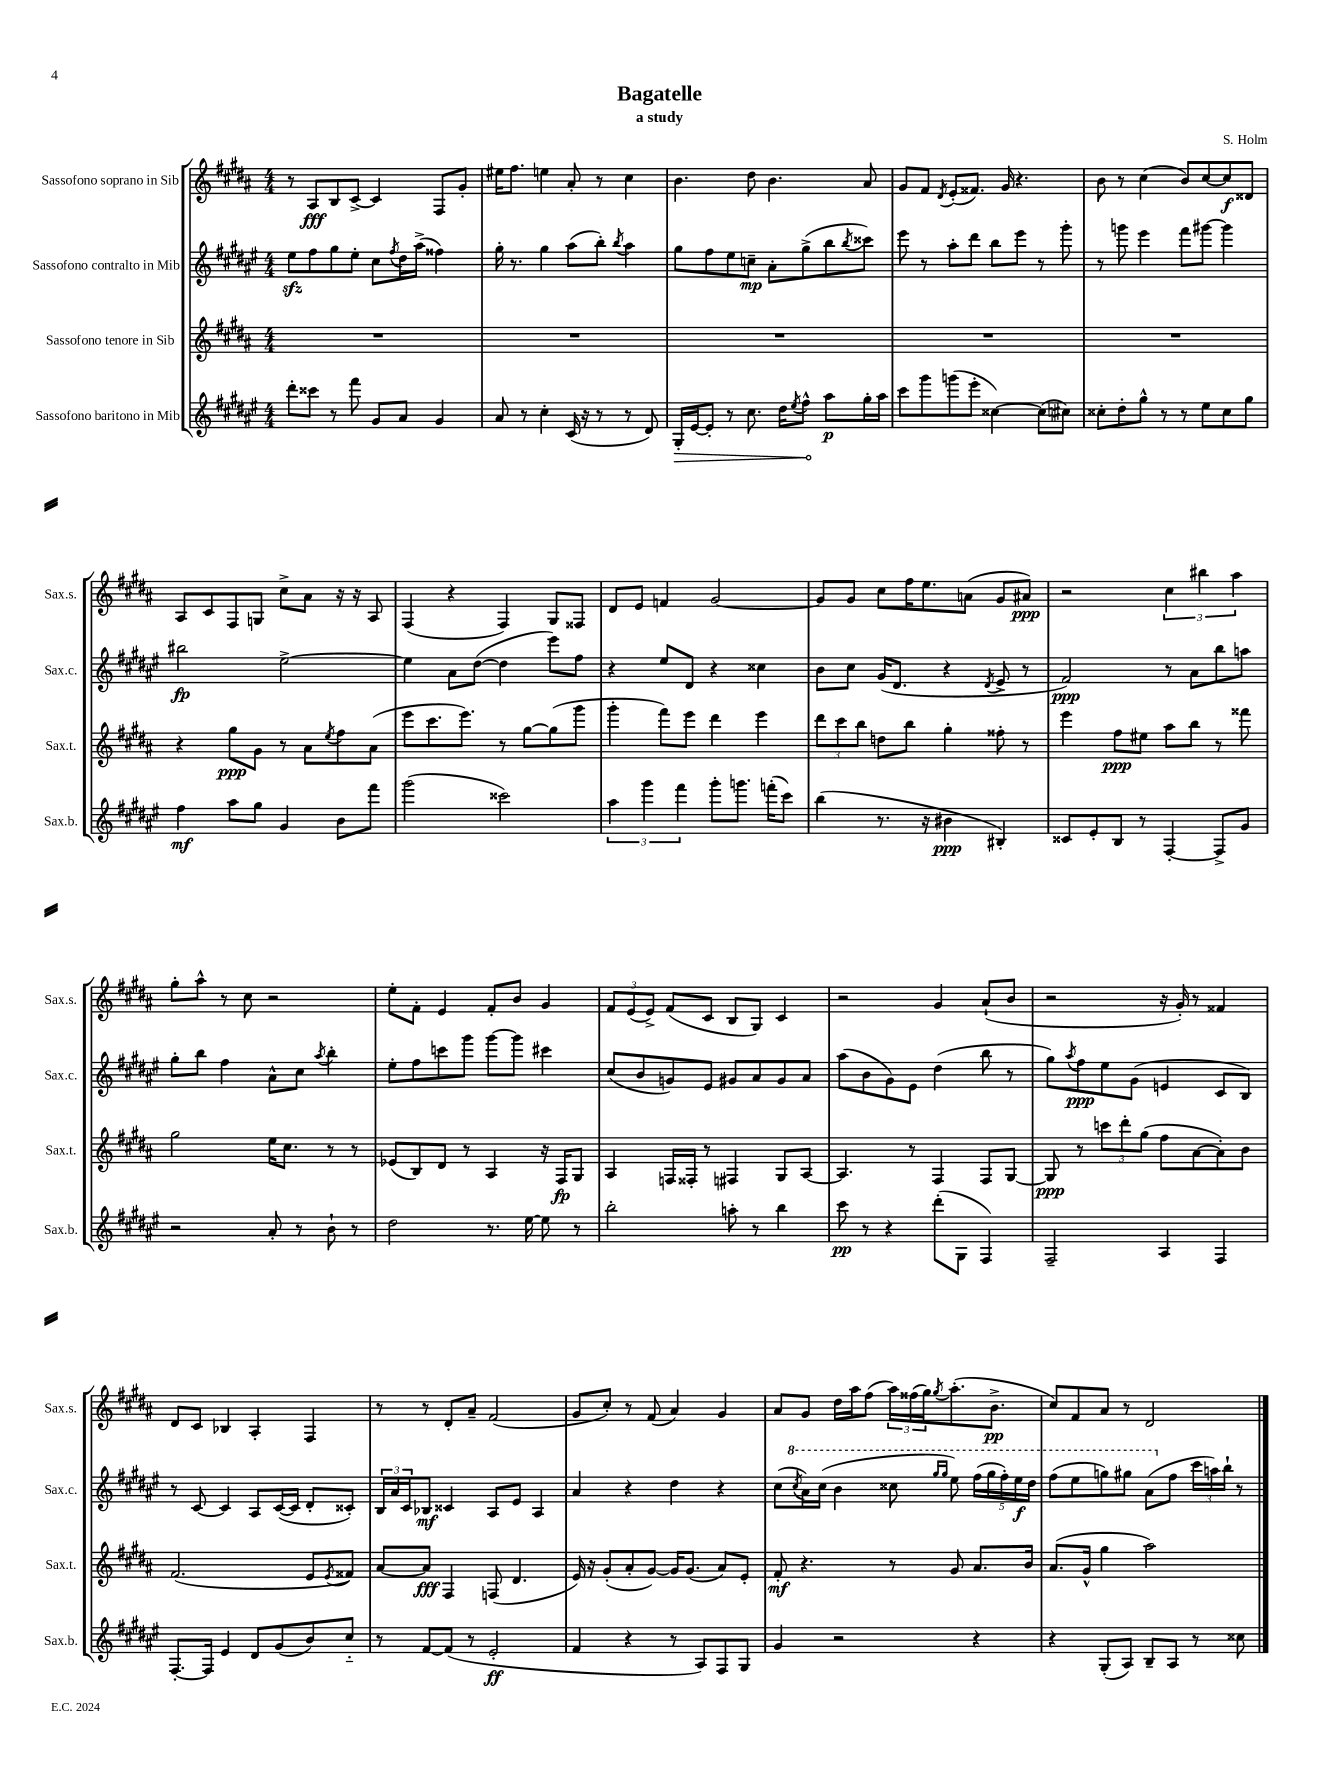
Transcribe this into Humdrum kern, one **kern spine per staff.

**kern	**kern	**kern	**kern
*staff4	*staff3	*staff2	*staff1
*clefG2	*clefG2	*clefG2	*clefG2
*k[f#c#g#d#a#e#]	*k[f#c#g#d#a#]	*k[f#c#g#d#a#e#]	*k[f#c#g#d#a#]
*M4/4	*M4/4	*M4/4	*M4/4
8ddd#'	1r	8ee#	8r
8ccc##	.	8ff#	8A#
8r	.	8gg#	8B
8fff#	.	8ee#'	[8c#^
8g#	.	8cc#	4c#]
.	.	8qff#	.
8a#	.	16dd#	.
.	.	(16aa#^	.
4g#	.	4ff##)	8F#
.	.	.	8g#'
=	=	=	=
8a#	1r	16gg#'	16ee#
.	.	8.r	8.ff#
8r	.	.	.
4cc#'	.	4gg#	4ee
(16c#	.	(8aa#	8a#'
16r	.	.	.
8r	.	8bb')	8r
.	.	8qbb	.
8r	.	4aa#	4cc#
8d#)	.	.	.
=	=	=	=
16G#'	1r	8gg#	4.b
[16e#	.	.	.
8e#']	.	8ff#	.
8r	.	8ee#	.
8.cc#	.	8cc~	8dd#
.	.	8a#'	4.b
16dd#	.	.	.
8qee#	.	.	.
8ff#^^	.	(8gg#^	.
8aa#	.	8bb	.
.	.	8qbb	.
16gg#'	.	8ccc##)	8a#
16aa#	.	.	.
=	=	=	=
8ccc#	1r	8eee#	8g#
8ggg#	.	8r	8f#
.	.	.	8qd#
(8ggg	.	8aa#'	(8e'
8eee#'	.	8ddd#	8.f##)
[4cc##)	.	8bb	.
.	.	.	16g#
.	.	8eee#	4.r
(8cc##]	.	8r	.
8cc#)	.	8ggg#'	.
=	=	=	=
8cc##'	1r	8r	8b
8dd#'	.	8ggg	8r
8gg#^^	.	4eee#	(4cc#
8r	.	.	.
8r	.	8fff#	8b)
8ee#	.	[8ggg#	[8cc#
8cc##	.	4ggg#]	8cc#]
8gg#	.	.	8d##
=	=	=	=
4ff#	4r	2bb#	8A#
.	.	.	8c#
8aa#	8gg#	.	8F#
8gg#	8g#	.	8G
4g#	8r	[2ee#^	8cc#^
.	8a#	.	8a#
.	8qee	.	.
8b	8ff#	.	16r
.	.	.	16r
8fff#	(8a#	.	8A#
=	=	=	=
(2ggg#	8eee	4ee#]	(4F#
.	8.ccc#	.	.
.	.	8a#	4r
.	8.eee)	.	.
.	.	([8dd#	.
2ccc##)	8r	4dd#]	4F#)
.	[8gg#	.	.
.	(8gg#]	8eee#)	8G#
.	8ggg#	8ff#	8F##
=	=	=	=
6aa#	4ggg#'	4r	8d#
.	.	.	8e
6ggg#	.	.	.
.	8fff#)	8ee#	4f
6fff#	.	.	.
.	8eee	8d#	.
8ggg#'	4ddd#	4r	[2g#
8.ggg	.	.	.
.	4eee	4cc##	.
(16fff'	.	.	.
8ccc#)	.	.	.
=	=	=	=
(4bb	12ddd#	8b	8g#]
.	12ccc#	.	.
.	.	8cc#	8g#
.	12bb	.	.
8.r	8dd	(16g#	8cc#
.	.	8.d#	.
.	8bb	.	16ff#
16r	.	.	8.ee
4b#	4gg#'	4r	.
.	.	.	(8a
.	.	8qd#	.
4B#')	8ff##'	8e#^	8g#
.	8r	8r	8a#)
=	=	=	=
8c##	4eee	2f#)	2r
8e#'	.	.	.
8B	8ff#	.	.
8r	8ee#	.	.
[4F#'	8aa#	8r	6cc#
.	8bb	8a#	.
.	.	.	6bb#
8F#^]	8r	8bb	.
.	.	.	6aa#
8g#	8fff##	8aa	.
=	=	=	=
2r	2gg#	8gg#'	8gg#'
.	.	8bb	8aa#^^
.	.	4ff#	8r
.	.	.	8cc#
8a#'	16ee	8a#^^	2r
.	8.cc#	.	.
8r	.	8cc#	.
.	.	8qaa#	.
8b`	8r	4bb'	.
8r	8r	.	.
=	=	=	=
2dd#	(8e-	8ee#'	8ee'
.	8B)	8ff#	8f#'
.	8d#	8ccc	4e
.	8r	8ggg#	.
8.r	4A#	[8ggg#	8f#'
.	.	8ggg#]	8b
[16ee#	.	.	.
8ee#]	16r	4ccc#	4g#
.	16F#	.	.
8r	8G#	.	.
=	=	=	=
2bb'	4A#	(8cc#	12f#
.	.	.	(12e
.	.	8b	.
.	.	.	12e^)
.	16F	8g)	(8f#
.	16F##'	.	.
.	8r	8e#	8c#
8aa'	4F#	8g#	8B
8r	.	8a#	8G#)
4bb	8G#	8g#	4c#
.	[8A#	8a#	.
=	=	=	=
8ccc#	4.A#]	(8aa#	2r
8r	.	8b	.
4r	.	8g#)	.
.	8r	8e#	.
(8ddd#'	4F#	(4dd#	4g#
8G#	.	.	.
4F#)	8F#	8bb	(8a#`
.	[8G#	8r	8b
=	=	=	=
2F#~	8G#]	8gg#)	2r
.	.	8qaa#	.
.	8r	8ff#	.
.	12ccc	8ee#	.
.	12ddd#'	.	.
.	.	(8g#	.
.	(12gg#	.	.
4A#	8ff#	4e	16r
.	.	.	16g#')
.	[8a#	.	8r
4F#	8a#'])	8c#	4f##
.	8b	8B)	.
=	=	=	=
[8.F#'	(2.f#	8r	8d#
.	.	[8c#	8c#
16F#]	.	.	.
4e#	.	4c#]	4B-
8d#	.	8A#	4A#'
(8g#	.	([16c#	.
.	.	16c#]	.
8b)	8e	8d#'	4F#
.	8qe	.	.
8cc#'~	8f##)	8c##')	.
=	=	=	=
8r	[8a#	24B	8r
.	.	24a#	.
.	.	24c#	.
[8f#	8a#]	8B-	8r
(8f#]	4F#	4c##	8d#'
8r	.	.	8a#~
2e#'	(8F	8A#	(2f#
.	4.d#	8e#	.
.	.	4A#	.
=	=	=	=
4f#	16e)	4a#	8g#
.	16r	.	.
.	(8g#'	.	8cc#')
4r	8a#'	4r	8r
.	[8g#)	.	(8f#
8r	16g#]	4dd#	4a#)
.	(8.g#	.	.
8A#)	.	.	.
8F#	8a#)	4r	4g#
8G#	8e'	.	.
=	=	=	=
4g#	8f#'	(8cc#	8a#
.	.	8qccc#	.
.	4.r	16aa#)	8g#
.	.	(16ccc#	.
2r	.	4bb	16dd#
.	.	.	16aa#
.	.	.	(8ff#
.	8r	8ccc##	24aa#)
.	.	.	(24ff##
.	.	.	24gg#)
.	.	16qqggg#	.
.	.	16qqggg#	8qgg#
.	8g#	8eee#)	(8.aa#'
4r	8.a#	(20fff#	.
.	.	20ggg#	.
.	.	.	8.b^
.	.	20fff#')	.
.	.	20eee#	.
.	16b	.	.
.	.	20ddd#	.
=	=	=	=
4r	(8.a#	(8fff#	8cc#)
.	.	8eee#	8f#
.	16g#^^	.	.
(8G#'	4gg#	8ggg)	8a#
8A#)	.	8ggg#	8r
8B~	2aa#)	(8aa#	2d#
8A#	.	8ff#	.
8r	.	24ccc#	.
.	.	24aa)	.
.	.	24bb`	.
8cc##	.	8r	.
==	==	==	==
*-	*-	*-	*-
